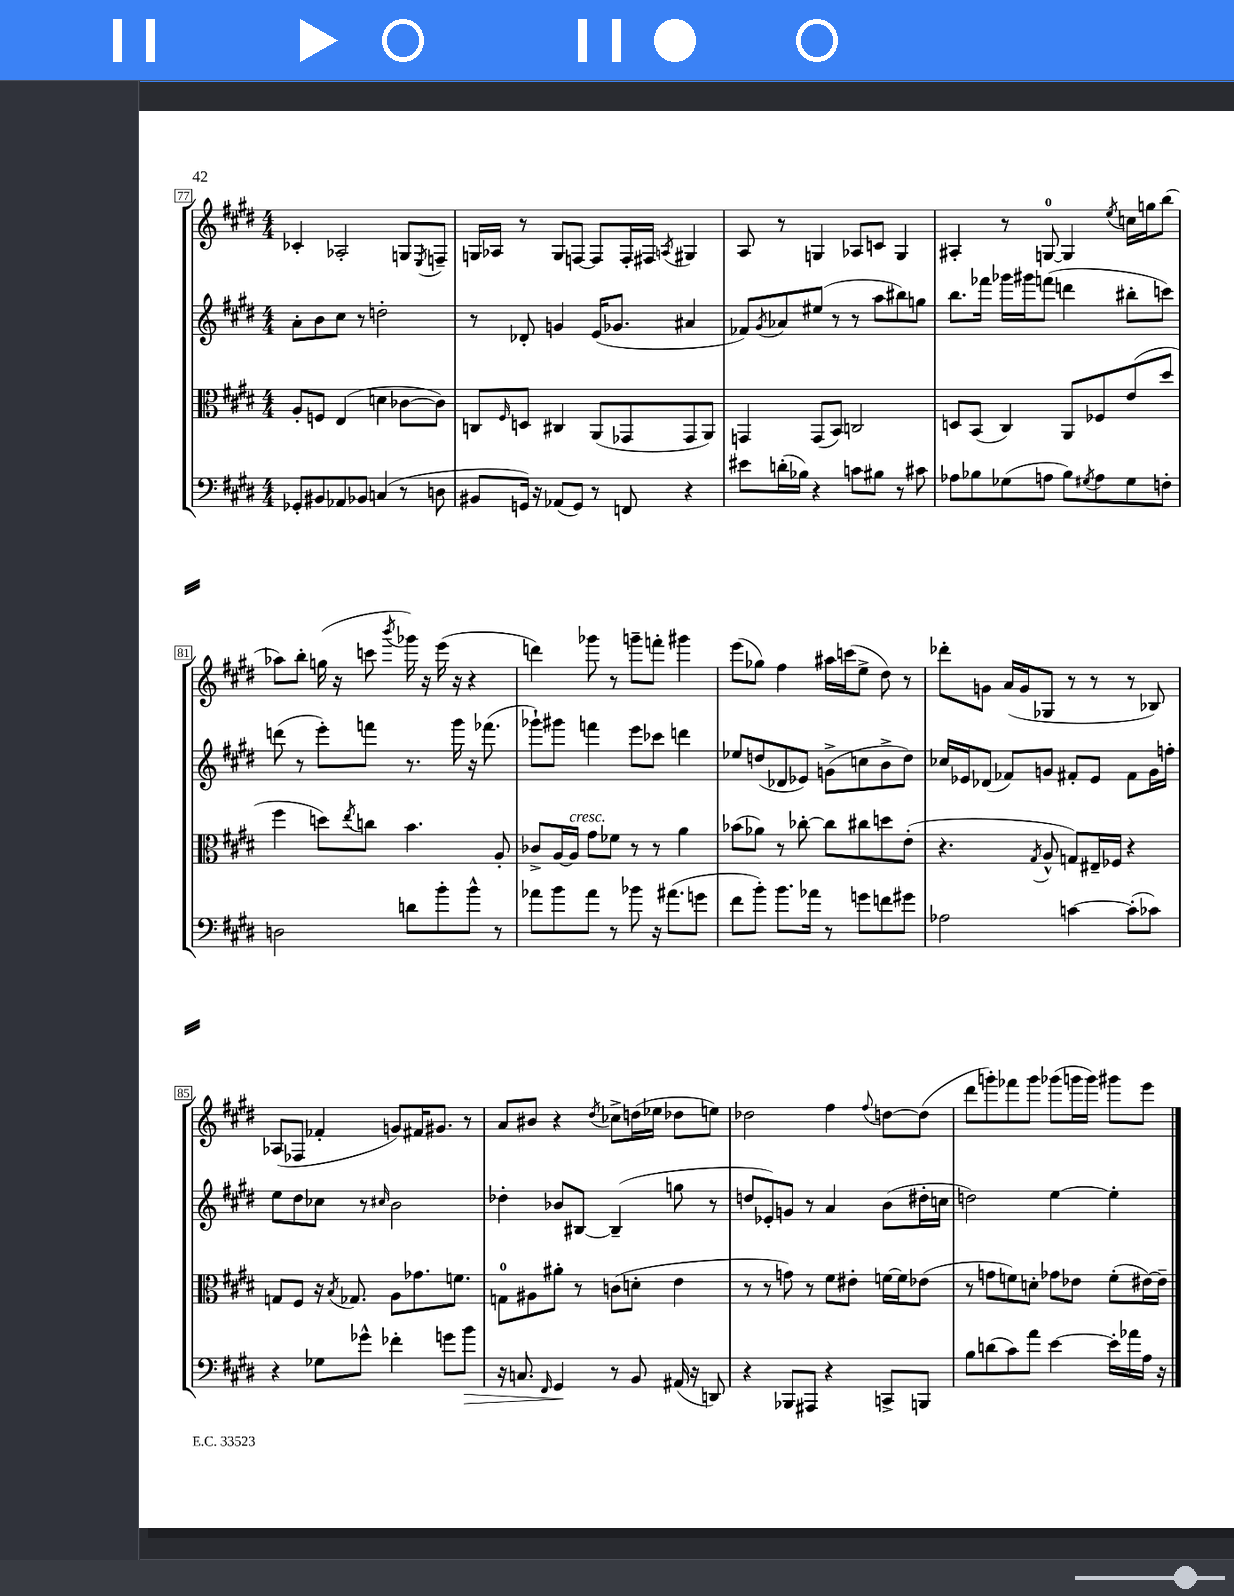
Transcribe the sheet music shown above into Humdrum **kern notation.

**kern	**kern	**kern	**kern
*staff4	*staff3	*staff2	*staff1
*clefF4	*clefC3	*clefG2	*clefG2
*k[f#c#g#d#]	*k[f#c#g#d#]	*k[f#c#g#d#]	*k[f#c#g#d#]
*M4/4	*M4/4	*M4/4	*M4/4
8GG-'/L	8A'/L	8a'\L	4c-'/
8BB#/	8F/J	8b\	.
8AA-/	(4E/	8cc#\J	2A-'/
8BB-/J	.	8r	.
(4C/	4d\	2dd'\	.
8r	[8c-\L	.	8G/L
.	.	.	8qE/
8D\	8c-\]J)	.	8F~/J
=	=	=	=
8BB#/L	8C/L	8r	16G/LL
.	.	.	16A-/JJ
.	16qqF#/	.	.
16GG/Jk)	8D/J	8d-'/	8r
16r	.	.	.
(8AA-/L	4C#/	4g/	8G/L
8GG/J)	.	.	[8F/J
8r	(8AA/L	(16e/LK	8F/]L
.	.	8.g-/J	.
8FF/	8GG-/	.	16F'/L
.	.	.	16F#/JJ
.	.	.	8qA/
4r	8GG-/	4a#/	4G#/
.	8AA/J)	.	.
=	=	=	=
8e#\L	4GG/	8f-/L)	8A/
.	.	8qg#/	.
(16d'\L	.	8a-/	8r
16B-\JJ)	.	.	.
4r	(8GG/L	(8ee#/J	4G/
.	8BB/J)	8r	.
8c\L	2C/	8r	8A-/L
8B#\J	.	8aa\L	8c/J
8r	.	8bb#\)	4G/
8c#\	.	8gg\J	.
=	=	=	=
8A-\L	8D/L	8.bb\L	4A#'/
8B-\	(8BB/J	.	.
.	.	16fff-\Jk	.
(8G-\	4C#/)	16ggg-\LL	8r
.	.	16ggg#\J	.
8A\J	.	(8fff\J	[8G/
8B-\L)	8AA/L	4ddd\	4G/]
8qG#/	.	.	.
8A\	8F-/	.	.
.	.	.	8qee/
8G#\	(8e/	8bb#'\L	16cc\LL
.	.	.	16gg\J
8F'\J	8dd#/J	8ccc\J)	(8bb\J
=	=	=	=
2D\	4ff#\	(8ddd\	8aa-\L)
.	.	8r	8bb'\J
.	8dd\L)	8eee'\L)	(16gg\
.	.	.	16r
.	8qee/	.	.
.	8cc\J	8fff\J	8ccc\
.	.	.	8qbbb/
8d\L	4.b\	8.r	16ggg-\)
.	.	.	16r
8b'\	.	.	(16eee\
.	.	16ggg#\	16r
8b^^\J	.	16r	4r
.	.	(8.fff-\	.
8r	8A'/	.	.
=	=	=	=
8a-\L	8c-^/L	8ggg-`\L)	4ddd\)
8b\	[16A/L	8ggg#\J	.
.	16A/]JJ	.	.
8a-\J	8g#\L	4fff\	8ggg-\
8r	8f-\J	.	8r
8b-\	8r	8eee\L	8ggg~\L
16r	8r	8ccc-\J	8fff'\J
(8.a#\L	.	.	.
.	4a\	4ddd\	4ggg#\
8g\J	.	.	.
=	=	=	=
8f#\L	(8b-\L	8ee-/L	(8eee\L
8b'\J)	8a-\J)	(8dd/	8gg-\J)
8.b\L	8r	8d-/	4ff#\
.	[8cc-'\	8e-/J)	.
16a-\Jk	.	.	.
8r	8cc-\]L	(8g^\L	16aa#\LL
.	.	.	(16ccc\J
8g\L	8cc#\	8cc\	8ee^\J
8f\	8dd\	8b^\	8dd#\)
8g#\J	(8e'\J	8dd\J)	8r
=	=	=	=
2A-\	4.r	16cc-/LL	8ddd-'\L
.	.	16e-/J	.
.	.	(8d-/J	8g\J
.	.	8f-/L)	(16a/LL
.	.	.	16g/J
.	8qG#/	.	.
.	8A^^/	8g/J	8G-/J
[4c\	8G/L)	8f#'/L	8r
.	16E#~/L	8e-/J	8r
.	16F-/JJ	.	.
(8c'\]L	4r	8f#\L	8r
8c-\J)	.	16g\L	8B-/)
.	.	16ff'\JJ	.
=	=	=	=
4r	8G/L	8ee\L	(8A-/L
.	8F#/J	8dd#\	8F-/J
8G-\L	16r	8cc-\J	4f-'/
.	8qB/	.	.
.	8.G-/	.	.
8g-^^\J	.	8r	.
.	.	16qqcc#/	.
4f-'\	8A\L	2b\	8g/L)
.	8.g-\	.	16f#/K
.	.	.	8.g#/J
8g\L	.	.	.
.	8.f\J	.	.
8b\J	.	.	8r
=	=	=	=
16r	8G\L	4dd-'\	8a/L
8.C/	.	.	.
.	8A#\	.	8b#/J
16qqFF#/	.	.	.
4GG#/	8a#'\J	8b-/L	4r
.	8r	[8B#/J	.
.	.	.	8qdd#/
8r	(8c\L	(4B#~/]	8cc-^\L
8BB/	8d'\J	.	(16dd\L
.	.	.	16ee-\JJ
(16AA#/	4e\	8gg\	8dd-\L
16r	.	.	.
8DD/)	.	8r	8ee\J)
=	=	=	=
4r	8r	8dd/L	2dd-\
.	8r	8e-'/)	.
8BBB-/L	8g\)	8g/J	.
8AAA#/J	8r	8r	.
4r	8f#\L	4a/	4ff#\
.	8e#'\J	.	.
.	.	.	8qqff#/
8CC^/L	[16f\LL	(8b\L	[8dd\L
.	16f\]J	.	.
8BBB/J	(8e-\J	16dd#'\L	(8dd\]J
.	.	16cc\JJ	.
=	=	=	=
8B\L	8r	2dd\)	8ddd#\L
(8d\	8g\L	.	8ggg'\)
8c#\)	8f\)	.	8fff-\
8a\J	8d'\J	.	8ggg\J
[4e\	8g-\L	[4ee\	(8ggg-\L
.	8e-\J	.	16ggg\L
.	.	.	16ggg\JJ)
16e'\]LL	(8f'\L	4ee'\]	8ggg#\L
16a-\	.	.	.
16A\JJ	[16e#\L)	.	8eee\J
16r	16e#~\]JJ	.	.
==	==	==	==
*-	*-	*-	*-
